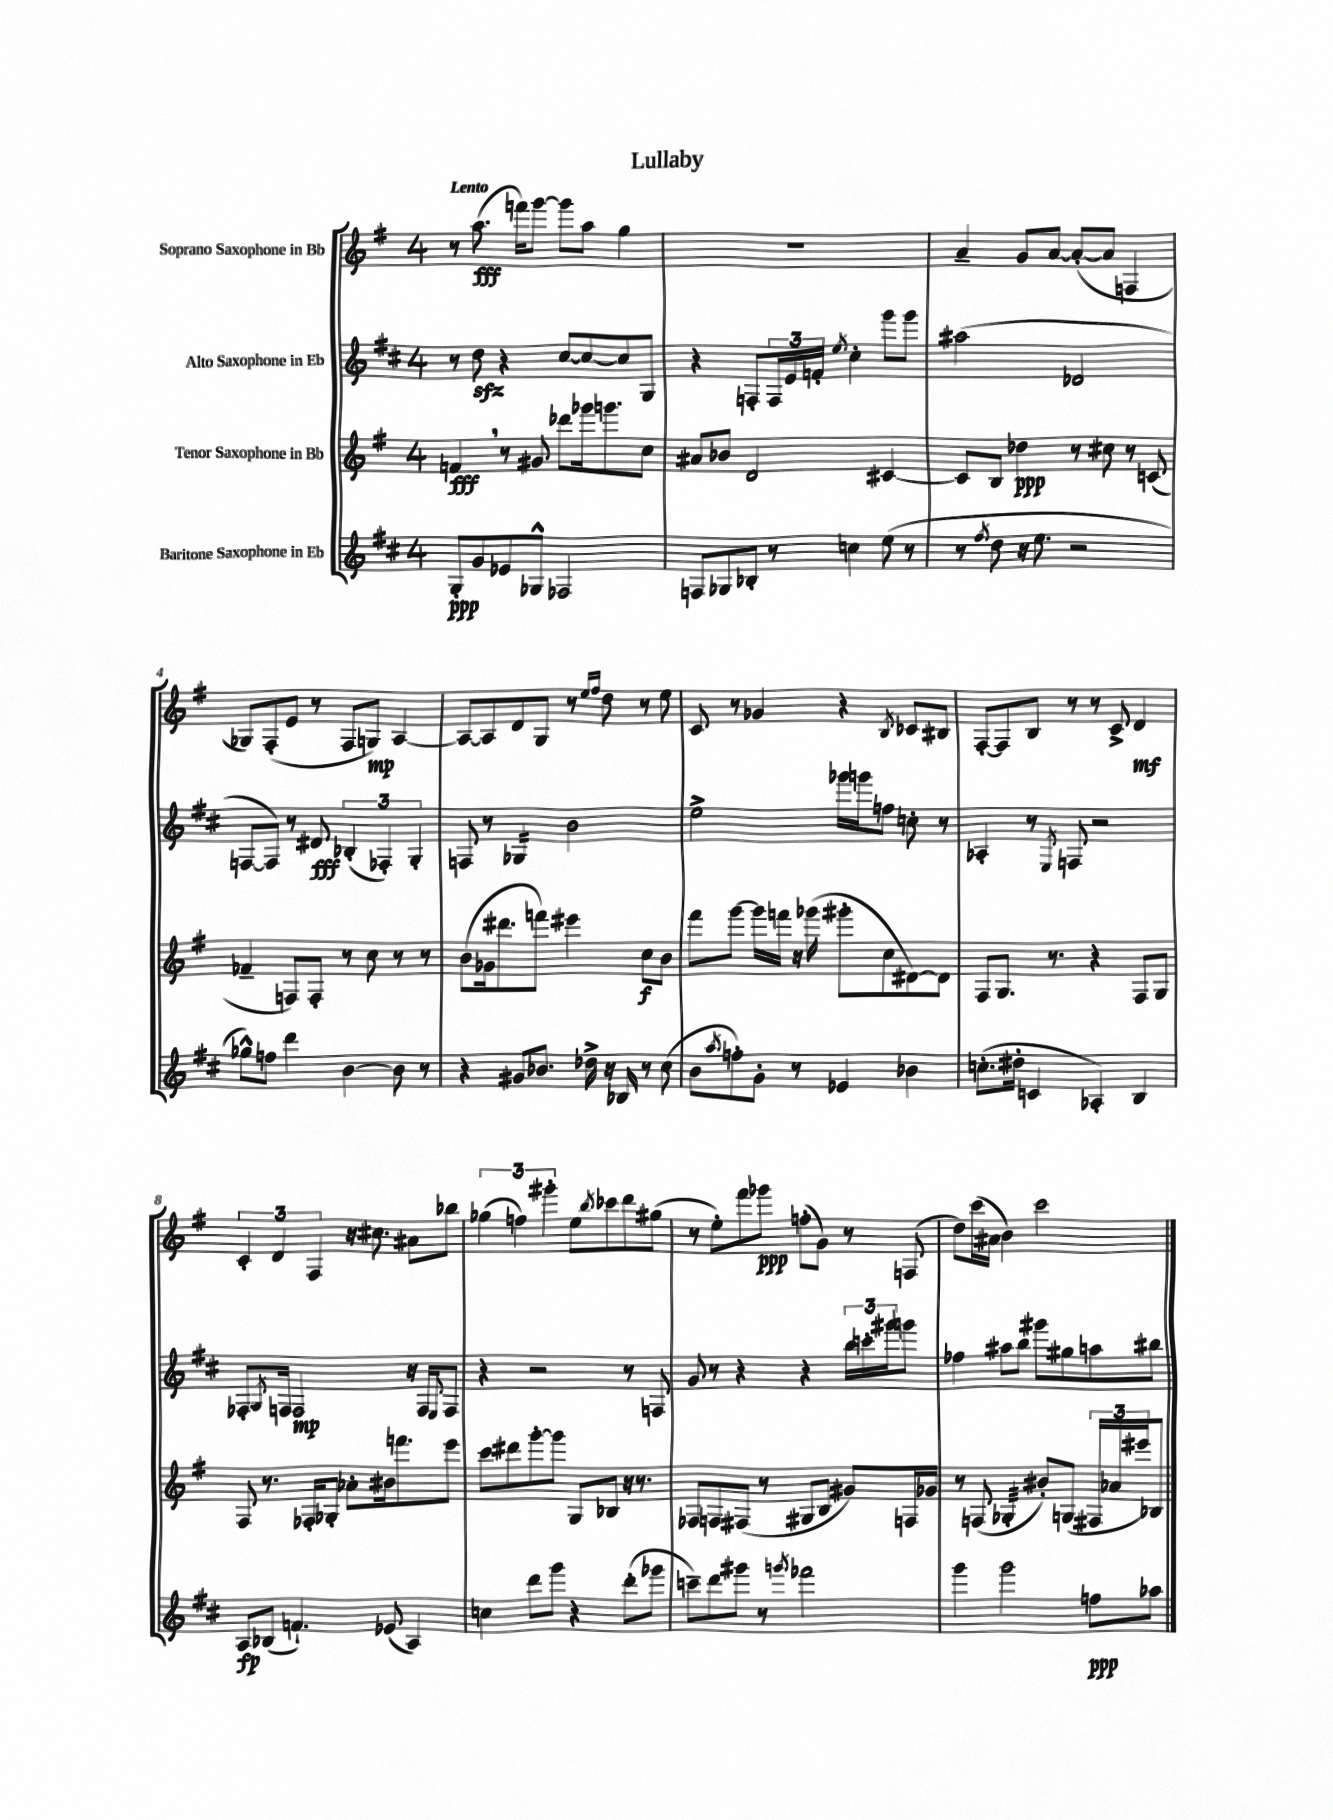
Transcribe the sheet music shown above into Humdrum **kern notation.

**kern	**kern	**kern	**kern
*staff4	*staff3	*staff2	*staff1
*clefG2	*clefG2	*clefG2	*clefG2
*k[f#c#]	*k[f#]	*k[f#c#]	*k[f#]
*M4/4	*M4/4	*M4/4	*M4/4
8G'	4f	8r	8r
8g	.	8dd	(8.aa
8e-	8r	4r	.
.	.	.	16fff)
8G-^^	8g#	.	[8ggg
2F-	8ddd-	[8cc#	8ggg]
.	16ggg-	8cc#_	8aa
.	8.ggg	.	.
.	.	8cc#]	4gg
.	8cc	8G	.
=	=	=	=
8F	8a#	4r	1r
8G-	8b-	.	.
8B-'	2d	8F'	.
8r	.	24F	.
.	.	24e	.
.	.	24f'	.
.	.	8qee	.
4cc	.	4cc#'	.
(8ee	[4c#	8ggg	.
8r	.	8ggg	.
=	=	=	=
8r	8c#]	(2aa#	4a~
8qff#	.	.	.
8dd	8B	.	.
16r	4dd-	.	8g
8.ee	.	.	.
.	.	.	[8a
2r	8r	2d-	(8a'_
.	8cc#	.	8a]
.	8r	.	4F
.	(8c	.	.
=	=	=	=
8gg-^^)	4f-~	[8F	8G-)
8ff	.	8F])	(8F#'
4ddd	8F)	8r	8e
.	8F'	8d#	8r
[4b	8r	(6B-'	8F#
.	8cc	.	8G)
.	.	6F-')	.
8b]	8r	.	[4A
.	.	6G'	.
8r	8r	.	.
=	=	=	=
4r	(8b	8F	8A_
.	16g-	8r	8A]
.	8.ddd#	.	.
8g#	.	4G-	8d
8.b-	8fff)	.	8G
.	4eee#	2b	8r
16dd-^	.	.	.
.	.	.	16qqee
.	.	.	16qqff#
16r	.	.	8dd
16B-	.	.	.
8r	8cc	.	8r
(8cc#	8b	.	8ee
=	=	=	=
8b	8fff#	2ee^	8c
8qaa	.	.	.
8ff')	[8ggg	.	8r
8g'	16ggg]	.	4g-
.	16fff	.	.
8r	16r	.	.
.	(16ggg-	.	.
4e-	8ggg#'	16ggg-	4r
.	.	16ggg	.
.	8cc	8ff	.
.	.	.	8qB
4b-	[8d#)	8cc'	8c-
.	8d#]	8r	8B#
=	=	=	=
(8.cc'	8F#	4A-'	[8F#'
.	8.G	.	8F#]
16dd#'	.	.	.
4c	.	8r	8B
.	8.r	.	.
.	.	8qE	.
.	.	8F	8r
4A-')	4r	2r	8r
.	.	.	8c^
4B	8F#	.	4d
.	8G	.	.
=	=	=	=
8A	8F#	8.F-'	6c'
(8B-	8.r	.	.
.	.	.	6d
.	.	8qG	.
.	.	16F	.
4.f`)	.	2F	.
.	16F-'	.	.
.	.	.	6F#
.	8G-'	.	.
.	8a-'	.	16r
.	.	.	8.cc#
(8e-	16b#	.	.
.	8.fff	.	.
4A)	.	16r	8a#
.	.	16F	.
.	.	8qqE	.
.	8eee	8F	8bb-
=	=	=	=
4cc	8ccc	4r	(6gg-
.	8ddd#	.	.
.	.	.	6ff)
8ddd	[8ggg'	2r	.
.	.	.	6ggg#'
8ggg	8ggg]	.	.
4r	8G	.	8ee
.	.	.	8qbb
.	8B-	.	8ccc-
(8ddd'	16r	8r	8ddd
.	8.r	.	.
8ggg-	.	8F	(8gg#
=	=	=	=
8ccc~)	8F-	8g	8r
8ddd	8F	8r	8ee')
8ggg#	(8F#	4r	8fff#
8r	8r	.	8ggg-
8qggg	.	.	.
2fff-	8G#	4r	(8ff'
.	8B	.	8g)
.	8g#)	24bb	8r
.	.	24ccc'	.
.	.	24ggg#	.
.	16F	8ggg	(8F
.	16g-	.	.
=	=	=	=
4ggg	8r	4ff-	8dd)
.	(8F	.	(16ccc
.	.	.	16a#
2ggg	4G-'	8aa#	4b)
.	.	8bb	.
.	8b#')	8ggg#	2ccc
.	(8G	8gg#	.
8ff	24F#	8aa	.
.	24a-	.	.
.	24eee#)	.	.
8aa-	8B-	8bb#	.
==	==	==	==
*-	*-	*-	*-
